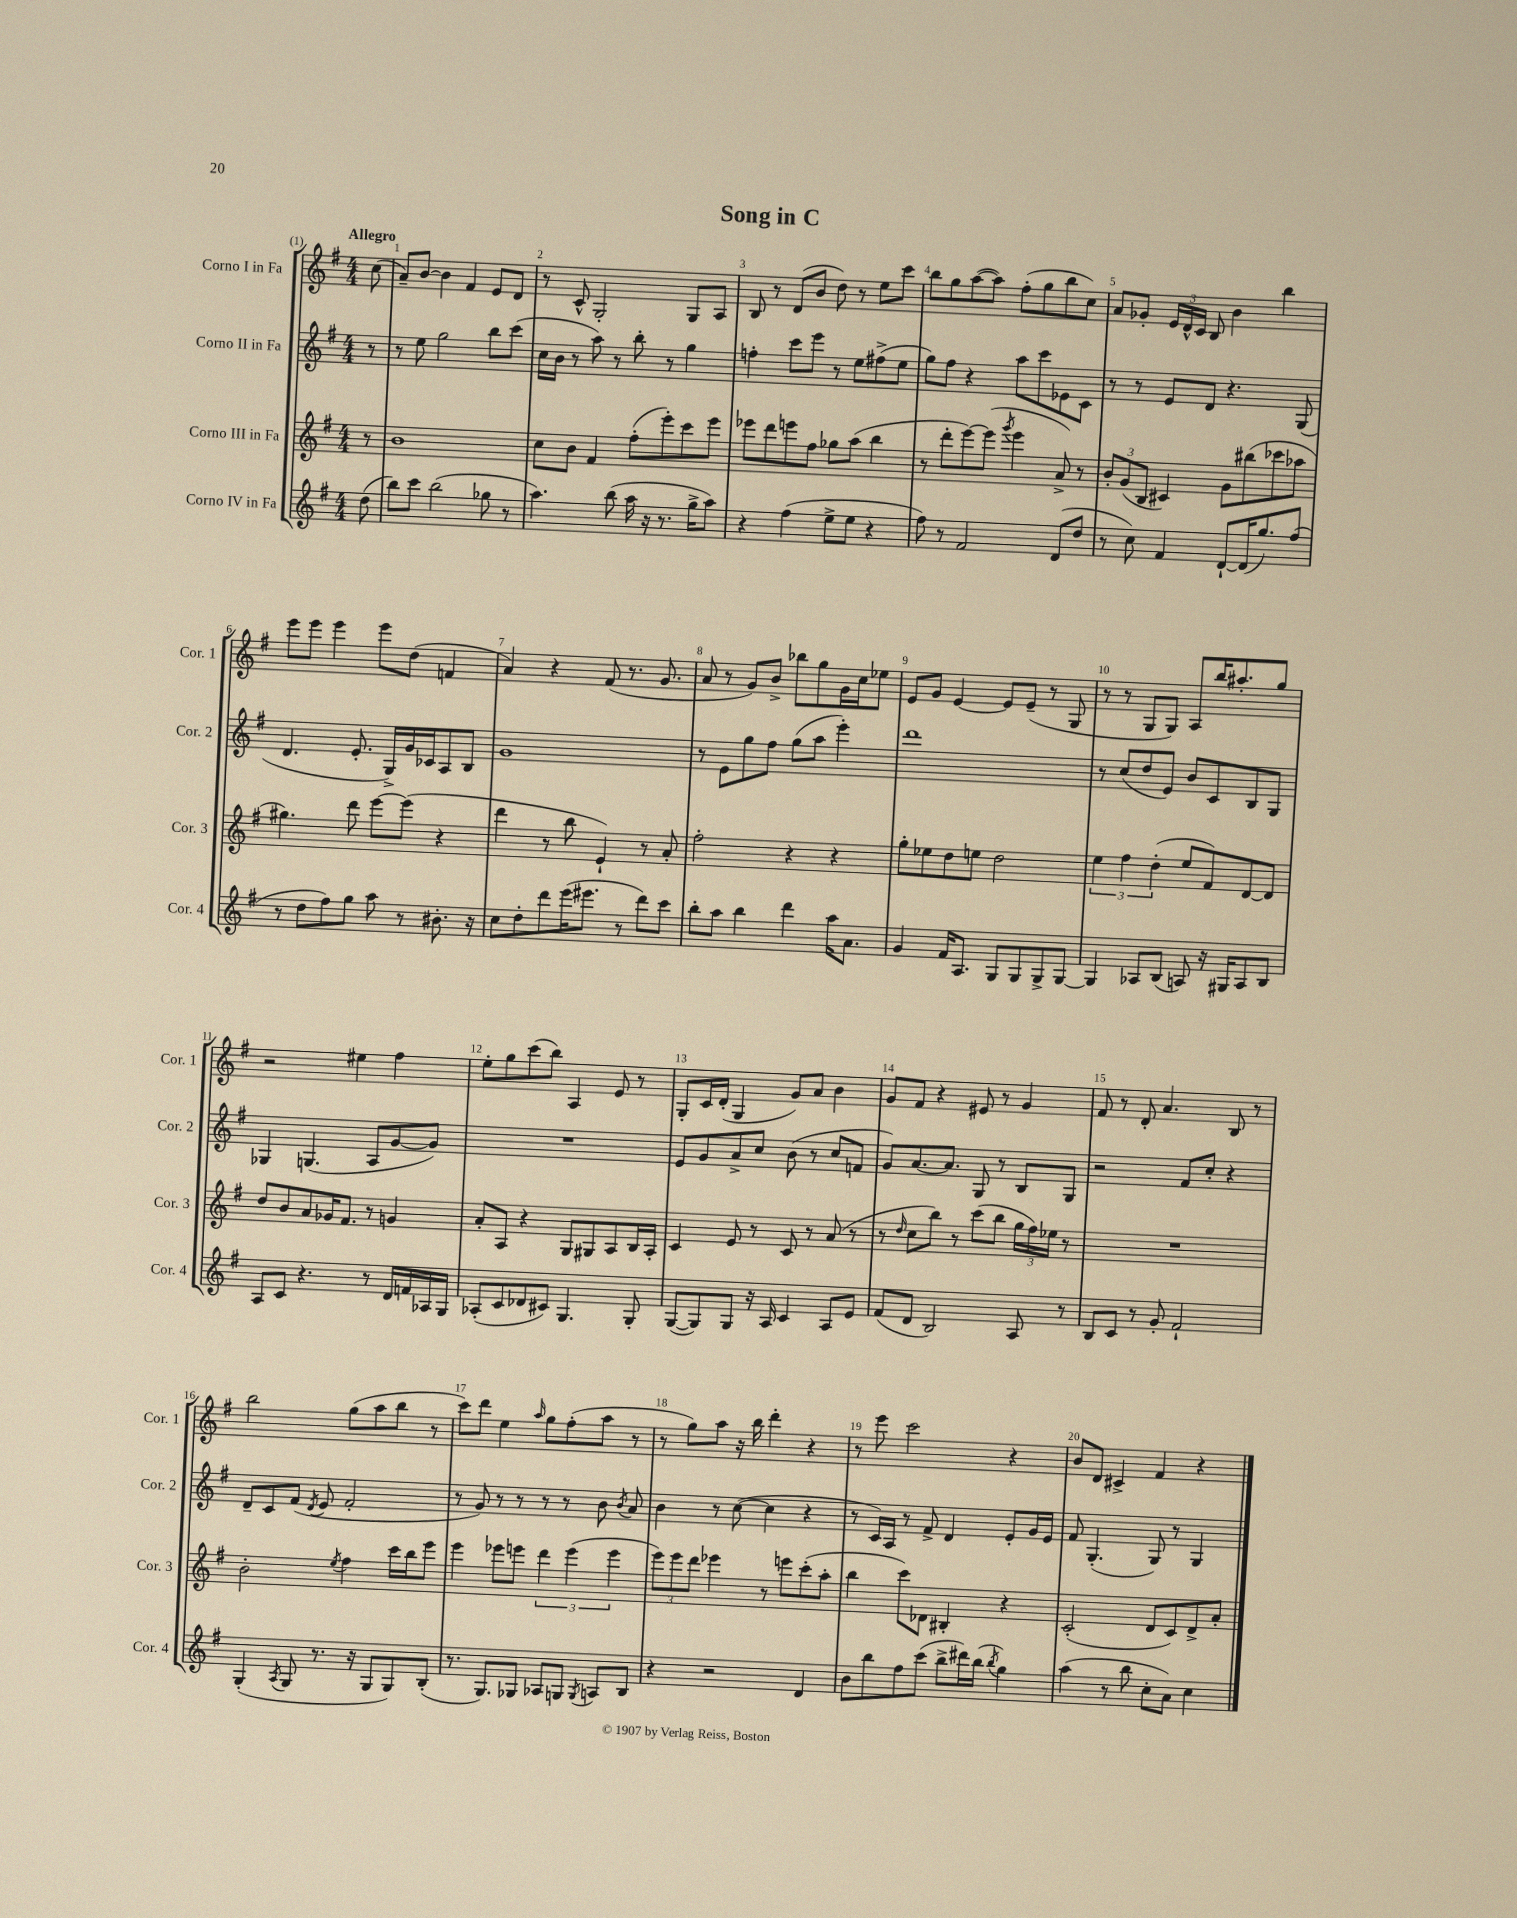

**kern	**kern	**kern	**kern
*staff4	*staff3	*staff2	*staff1
*clefG2	*clefG2	*clefG2	*clefG2
*k[f#]	*k[f#]	*k[f#]	*k[f#]
*M4/4	*M4/4	*M4/4	*M4/4
(8dd\	8r	8r	(8cc\
=	=	=	=
8bb\L)	1b	8r	8a~/L)
8ccc\J	.	8ee\	[8b/J
(2bb\	.	2gg\	4b\]
.	.	.	4f#/
8gg-\	.	8bb\L	8e/L
8r	.	(8ccc\J	8d/J
=	=	=	=
4.aa\)	8cc\L	16cc\LL	8r
.	.	16b\JJ	.
.	8b\J	8r	8c^^/
.	4f#/	8aa\)	2G'/
(8bb\	.	8r	.
16aa\	(8ff#'\L	8bb'\	.
16r	.	.	.
8.r	8eee'\)	8r	.
.	8ccc\	4gg\	8G/L
16gg^\LK	.	.	.
8aa\J)	8eee\J	.	8A/J
=	=	=	=
4r	8eee-\L	4ff'\	8B/
.	8ddd\	.	8r
(4ff#\	8eee\	8ccc\L	(8d/L
.	8ff#\J	8eee\J	8b/J
8ee^\L	8gg-\L	8r	8dd\)
8ee\J	(8aa\J	8ee\L	8r
4r	4bb\	(8ff#^\	8ee\L
.	.	8ee\J	8ccc\J
=	=	=	=
8ff#\)	8r	8gg\L)	8bb\L
8r	8ddd'\L	8ff#\J	8gg\
2f#/	[8eee\)	4r	([8aa\
.	(8eee\]J	.	8aa\]J)
.	8qggg/	.	.
.	4eee\	8aa\L	(8ff#'\L
.	.	8ccc\	8gg\
(8d/L	8a^/)	8e-\	8bb\
8dd/J	8r	8c\J	8cc\J)
=	=	=	=
8r	12b'/L	8r	8a/L
.	(12g/	.	.
8cc\)	.	8r	8g-'/J
.	12B/J	.	.
4f#/	4c#/)	8e/L	24e/LL
.	.	.	24d^^/
.	.	.	24c/JJ
.	.	8d/J	8B/
[8d`/L	8g\L	4.r	4b\
(16d/]K	(8bb#\	.	.
8.gg/)	.	.	.
.	8ccc-\	.	4bb\
(8ff#/J	8aa-\J	(8G/	.
=	=	=	=
8r	4.gg#\)	4.d/	8eee\L
8dd\L	.	.	8eee\J
8ff#\)	.	.	4eee\
8gg\J	8ddd\	8.e'/	.
8aa\	[8eee\L	.	8eee\L
.	.	16G^/LL)	.
8r	(8eee\]J	16g/	(8dd\J
.	.	16c-/J	.
8.b#'\	4r	8A/	4f/
.	.	8B/J	.
16r	.	.	.
=	=	=	=
8cc\L	4ddd\	1g	4a/)
8dd'\	.	.	.
8ddd\	8r	.	4r
(16eee\K	8bb\	.	.
8.eee#\J	.	.	.
.	4e`/)	.	(8f#/
8r	.	.	8.r
8ddd\L)	8r	.	.
.	.	.	8.g/
8ccc\J	8a'/	.	.
=	=	=	=
8bb'\L	2ff#'\	8r	8a/
8aa\J	.	8e\L	8r
4bb\	.	8gg\	8g/L)
.	.	8ff#\J	8b^/J
4ddd\	4r	(8gg\L	8bb-\L
.	.	8aa\J	8gg\
16aa\LK	4r	4eee'\)	16g\L
8.a\J	.	.	16cc\J
.	.	.	8ee-\J
=	=	=	=
4g/	8gg'\L	1ddd	8e/L
.	8ee-\	.	8g/J
16f#/LK	8dd\	.	[4e/
8.A/J	.	.	.
.	8ee\J	.	.
8G/L	2dd\	.	8e/]L
8G/	.	.	(8e~/J
8G^/	.	.	8r
[8G/J	.	.	8G/
=	=	=	=
4G/]	6ee\	8r	8r
.	.	(8cc/L	8r
.	6ff#\	.	.
8A-/L	.	8dd/	8G/L
.	(6dd'\	.	.
(8B/J	.	8e/J)	8G/J)
8A/)	8ee/L	8b/L	8A/L
16r	8f#/)	8c/	16bb/K
16G#/LK	.	.	8.aa#'/
8A/	[8d/	8B/	.
8B/J	8d/]J	8G/J	8gg/J
=	=	=	=
8A/L	8dd/L	4G-/	2r
8c/J	8b/	.	.
4.r	8a/	(4.G/	.
.	16g-/K	.	.
.	8.f#/J	.	.
.	.	.	4ee#\
8r	8r	8A/L	.
16d/LL	4g/	[8g/	4ff#\
16f/	.	.	.
16A-/	.	8g/]J)	.
16G/JJ	.	.	.
=	=	=	=
(8A-'/L	8a'/L	1r	8ee'\L
8c/	8A/J	.	8gg\
8d-/	4r	.	(8ccc\
8c#/J)	.	.	8bb\J)
4.G/	8G/L	.	4A/
.	8G#/	.	.
.	8A/	.	8e/
8G'/	16B/L	.	8r
.	16A'/JJ	.	.
=	=	=	=
([8G/L	4c/	8e/L	8G'/L
8G/])	.	8g/	16c/L
.	.	.	(16d'/JJ
8G/J	8e/	8a^/	4G/
16r	8r	8cc/J	.
16A/	.	.	.
4c/	8c/	(8b\	8g/L)
.	8r	8r	8a/J
8A/L	(8a/	8cc/L	4b\
8e/J	8r	8f/J	.
=	=	=	=
(8f#/L	8r	8g/L)	8g/L
.	16qqdd/	.	.
8d/J	8cc\L	[8.a/	8f#/J
2B/)	8bb\J)	.	4r
.	.	8.a/]J	.
.	8r	.	.
.	(8ccc\L	8G/	8e#/
.	8bb\J	8r	8r
8A/	24gg\LL	8B/L	4g/
.	24ff#\)	.	.
.	24ee-\JJ	.	.
8r	8r	8G/J	.
=	=	=	=
8B/L	1r	2r	8f#/
8c/J	.	.	8r
8r	.	.	8d'/
8g'/	.	.	4.a/
2f#`/	.	8f#/L	.
.	.	8cc'/J	.
.	.	4r	8B/
.	.	.	8r
=	=	=	=
(4G'/	2b'\	8d~/L	2bb\
.	.	8c/	.
8qA/	.	.	.
8G/	.	(8f#/J	.
.	.	8qd/	.
8.r	.	8e/	.
.	8qee/	.	.
.	4ff#\	2f#'/	(8gg\L
16r	.	.	.
8G/L	.	.	8aa\
8G/)	16ccc\LL	.	8bb\J
.	16bb\J	.	.
(8B'/J	8eee\J	.	8r
=	=	=	=
8.r	4eee\	8r	8ccc\L)
.	.	8g/)	8ddd\J
8.G/L)	.	.	.
.	8eee-\L	8r	4ee\
8G-/J	8eee\J	8r	.
.	.	.	16qqaa/
8A-/L	6ddd\	8r	8gg\L
8G/J	.	8r	(8ff#'\
.	(6eee\	.	.
8qG/	.	.	.
8A/L	.	8b\	8aa\J
.	6eee\	.	.
.	.	8qb/	.
8B/J	.	8a/	8r
=	=	=	=
4r	12eee\L)	4b\	8r
.	12eee\	.	.
.	.	.	8gg\L)
.	12ddd\J	.	.
2r	4eee-\	8r	8aa\J
.	.	([8cc\	16r
.	.	.	16bb\
.	8r	4cc\]	4ddd'\
.	8eee\L	.	.
4d/	(8ccc'\	4r	4r
.	8aa'\J	.	.
=	=	=	=
8b\L	4bb\	8r	8r
8bb\	.	16c/LL)	8eee\
.	.	16A/JJ	.
8ff#\	8ccc\L)	8r	2ccc\
(8ccc\J	8d-\J	8f#^/	.
8bb^\L	4B#'/	4d/	.
16ddd#\L)	.	.	.
(16bb\JJ	.	.	.
8qbb/	.	.	.
4gg\)	4r	8e'/L	4r
.	.	16g/L	.
.	.	16e/JJ	.
=	=	=	=
(4aa\	(2c'/	8f#/	8b/L
.	.	(4.G'/	8d/J
8r	.	.	4c#^/
8bb\	.	.	.
8cc'\L	8d/L	8G/)	4f#/
8a\J)	8c/)	8r	.
4cc\	8d^/	4G/	4r
.	8a'/J	.	.
==	==	==	==
*-	*-	*-	*-
